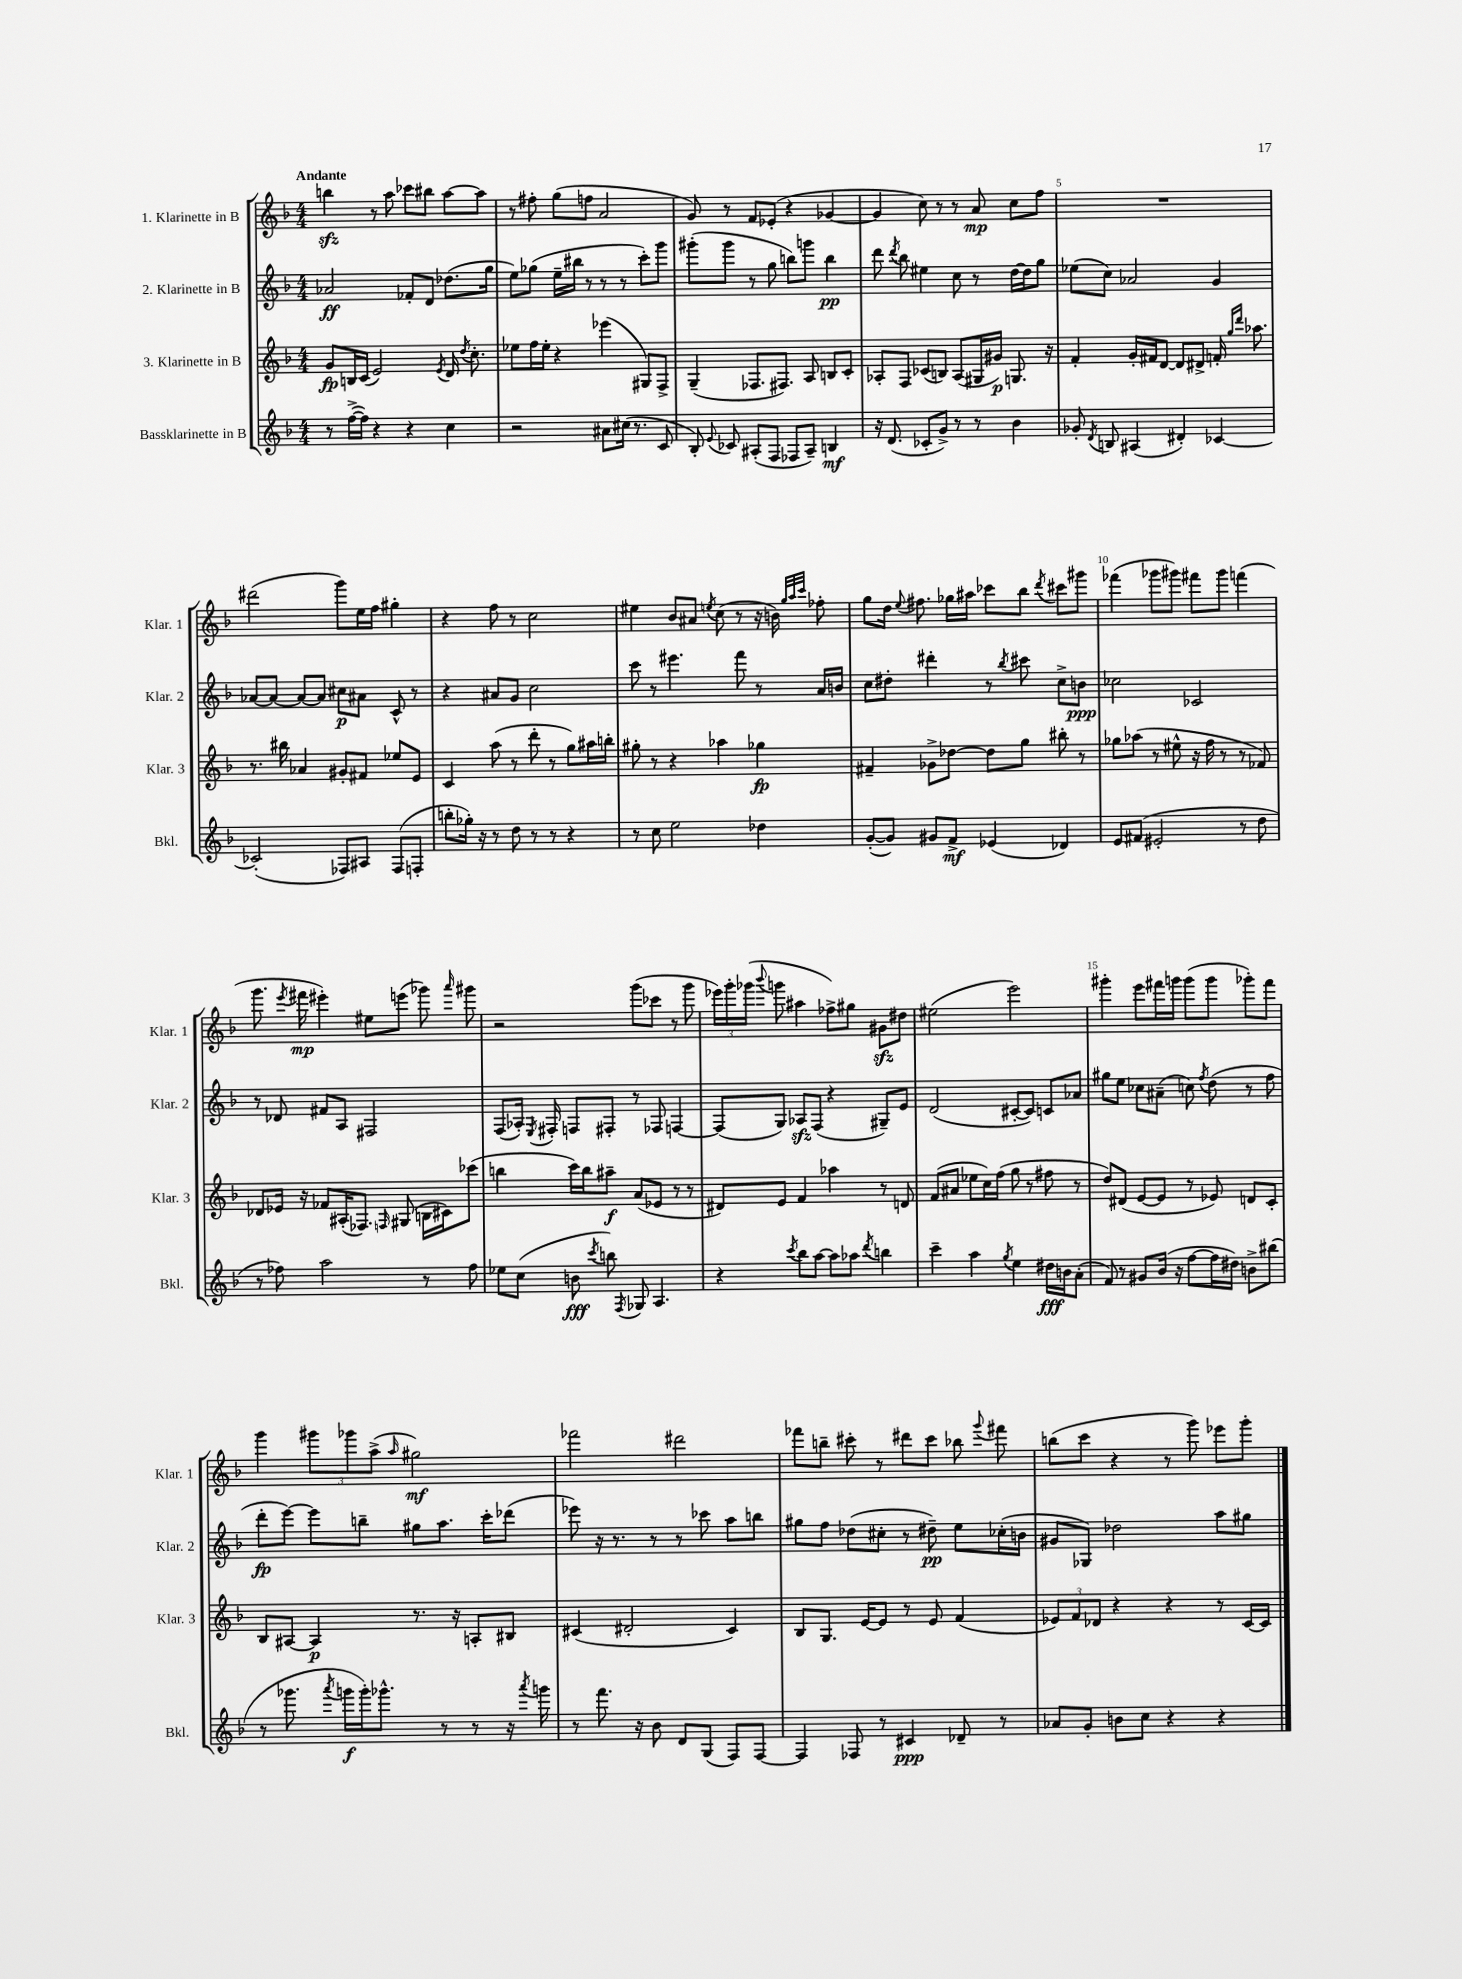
<<
\new StaffGroup <<
\new Staff = "s0" \with { instrumentName = "1. Klarinette in B" shortInstrumentName = "Klar. 1" } {
    \clef treble \key f \major \numericTimeSignature \time 4/4 \tempo "Andante"
    \autoBeamOff b''4\sfz r8 a''8 ces'''8[ bis''8] a''8[~ a''8] |
    r8 fis''8-. g''8[( f''8] a'2 |
    g'8) r8 f'8[ ees'8]-.( r4 ges'4~ |
    ges'4 c''8) r8 r8 a'8\mp c''8[ f''8] |
    R1 |
    dis'''2( g'''8[) e''16 f''16] gis''4-. |
    r4 f''8 r8 c''2 |
    eis''4 bes'8[ ais'8] \acciaccatura { e''8 } c''8( r8 r16 b'16) \grace { g''32[ a''32 c'''32] } fes''8-. |
    g''8[ d''16] \appoggiatura { e''8 } fis''8. ges''16[ ais''16] ces'''8[ bes''8] \acciaccatura { d'''8 } cis'''8[ gis'''8] |
    fes'''4( ges'''8[ gis'''8]) fis'''8[ gis'''8] f'''4( |
    g'''8. \acciaccatura { e'''8 } fis'''16\mp eis'''4-.) eis''8[ e'''8]( ges'''8) \grace { a'''16 } gis'''8 |
    r2 g'''8[( ces'''8] r8 g'''8 |
    \tuplet 3/2 { ees'''16[) g'''16-. ges'''16]( } \appoggiatura { bes'''8 } g'''8 ais''4 fes''8[->) gis''8] gis'8[\sfz dis''8] |
    eis''2( e'''2) |
    gis'''4-. e'''8[ fis'''16 g'''16] g'''8[( g'''8] ges'''8[-.) fis'''8] |
    g'''4 \tuplet 3/2 { gis'''8[ ges'''8 a''8]->( } \grace { a''16 } gis''2\mf) |
    fes'''2 dis'''2 |
    fes'''8[ b''8]-- cis'''8-. r8 dis'''8[ cis'''8] bes''8 \appoggiatura { g'''8 } fis'''8 |
    b''8[( c'''8] r4 r8 g'''8) ees'''8[ g'''8]-. \bar "|." |
}
\new Staff = "s1" \with { instrumentName = "2. Klarinette in B" shortInstrumentName = "Klar. 2" } {
    \clef treble \key f \major \numericTimeSignature \time 4/4
    \autoBeamOff aes'2\ff fes'8[-. d'8] des''8.[( g''16] |
    e''8[) ges''8]( e''16[-- bis''16] r8 r8 r8 c'''8[-.) g'''8] |
    gis'''8[-.( gis'''8] r8 g''8 b''8[) g'''8] b''4\pp |
    d'''8 \acciaccatura { d'''8 } bes''8 eis''4 c''8 r8 d''16[~ d''16 g''8] |
    ees''8[( c''8]) aes'2 g'4 |
    aes'8[~ aes'8]~ aes'8[~ aes'8] cis''8[\p ais'8] c'8-^ r8 |
    r4 ais'8[ g'8] c''2 |
    c'''8 r8 eis'''4. f'''8 r8 a'16[ b'16] |
    c''8[ dis''8]-. dis'''4-. r8 \acciaccatura { bes''8 } cis'''8 c''8[-> b'8]\ppp |
    ces''2 ces'2 |
    r8 des'8 fis'8[ a8] fis2 |
    f8[( aes16]-.) \acciaccatura { e8 } fis16-. f8[ fis8]-. r8 fes8 f4~ |
    f8[( g8]) aes8[\sfz f8]( r4 gis8[--) e'8] |
    d'2( cis'8[~-. cis'8]) c'8[ aes'8] |
    gis''8[ e''8] ces''8[ ais'8]--( c''8) \acciaccatura { f''8 } d''8( r8 f''8 |
    d'''8[-.\fp e'''8]~) e'''8[ b''8]-- gis''8[ a''8.] c'''16[-. des'''8]( |
    ees'''8) r16 r8. r8 r8 ces'''8 a''8[ b''8] |
    gis''8[ f''8] des''8[( cis''8]-. r8 dis''8--\pp) e''8[ ces''16-.( b'16] |
    gis'8[ ges8]) des''2 a''8[ gis''8] \bar "|." |
}
\new Staff = "s2" \with { instrumentName = "3. Klarinette in B" shortInstrumentName = "Klar. 3" } {
    \clef treble \key f \major \numericTimeSignature \time 4/4
    \autoBeamOff g'8[\fp b16 c'16]( e'2) \acciaccatura { e'8 } d'16 \acciaccatura { d''8 } c''8.-. |
    ees''8[ f''16 ees''16]-. r4 ees'''4( gis8[) f8]-> |
    g4--( fes8.[ fis8.]) a8 b8[ c'8]-. |
    aes8[-. f8] ces'8[( b8]) aes8[( gis16 gis'16]\p) g8. r16 |
    f'4-. g'16[-. fis'16 d'8]~ d'8[ dis'8]-> f'16-. \grace { g''16[ d'''16] } aes''8. |
    r8. bis''16 aes'4 gis'8[-. fis'8] ees''8[ e'8] |
    c'4 a''8( r8 d'''8-. r8 g''8[) ais''16 b''16]-. |
    gis''8-. r8 r4 aes''4 ges''4\fp |
    fis'4-- ges'8[-> des''8]~ des''8[ g''8] bis''8-. r8 |
    ges''8[ aes''8]( r8 eis''8-^ r16 f''16 r8 r8 fes'8) |
    des'8[ ees'16] r16 fes'8[ ais16-.( fes8.]) \grace { f16 } gis8( b16[ cis'16) ces'''8]( |
    b''4 c'''16[) b''16 ais''8]--\f a'8[( ees'8] r8 r8 |
    dis'8[) e'8] f'4 aes''4 r8 d'8 |
    f'8[( ais'8] ees''8[ c''16) f''16]( g''8 r8 fis''8 r8 |
    d''8[) dis'8]( e'8[~ e'8] r8 ees'8) d'8[ c'8]-. |
    bes8[ ais8]~ ais4\p r8. r16 a8[-. bis8] |
    cis'4( dis'2-. cis'4) |
    bes8[ g8.] e'16[~ e'8] r8 e'8 f'4( |
    \tuplet 3/2 { ees'8[) f'8 des'8] } r4 r4 r8 c'16[~ c'16] \bar "|." |
}
\new Staff = "s3" \with { instrumentName = "Bassklarinette in B" shortInstrumentName = "Bkl." } {
    \clef treble \key f \major \numericTimeSignature \time 4/4
    \autoBeamOff r8 f''16[~->( f''16]) r4 r4 c''4 |
    r2 ais'8[ cis''16]( r8. c'8 |
    bes8-.) \appoggiatura { e'8 } ces'8 ais8[-.( f8] fes8[ ais8]--) b4\mf |
    r16 d'8.( ces'8[-. g'8]->) r8 r8 bes'4 |
    ges'8-. \acciaccatura { d'8 } b8 ais4( dis'4-.) ces'4~ |
    ces'2-.( fes8[) ais8] fes8[( f8]-. |
    b''8[-. ges''16]-.) r16 r8 d''8 r8 r8 r4 |
    r8 c''8 e''2 des''4 |
    g'8[~-.( g'8]) gis'8[ f'8]->\mf ees'4( des'4) |
    e'8[ fis'8]( eis'2-. r8 d''8 |
    r8 fes''8) a''2 r8 fes''8 |
    ees''8[ c''8]( b'8\fff \acciaccatura { c'''8 } b''8) \acciaccatura { f8 } ges8 a4. |
    r4 \acciaccatura { c'''8 } bes''8[ a''8]~ a''8[ aes''8] \acciaccatura { d'''8 } b''4 |
    c'''4-- a''4 \acciaccatura { g''8 } e''4 dis''16[\fff b'16 a'8]-.( |
    f'8) r8 gis'8[ bes'16]( r16 f''8[~ f''16 dis''16]) b'8[-> bis''8]( |
    r8 ges'''8. \acciaccatura { a'''8 } g'''16[\f g'''16-.) ges'''8.]-^ r8 r8 r16 \acciaccatura { a'''8 } g'''16 |
    r8 f'''8. r16 bes'8 d'8[ g8]( f8[) f8]~ |
    f4 fes8 r8 cis'4\ppp des'8-- r8 |
    aes'8[ g'8]-. b'8[ c''8] r4 r4 \bar "|." |
}
>>
>>
\layout { \context { \Score \override BarNumber.break-visibility = ##(#f #t #t) barNumberVisibility = #(every-nth-bar-number-visible 5) } }
